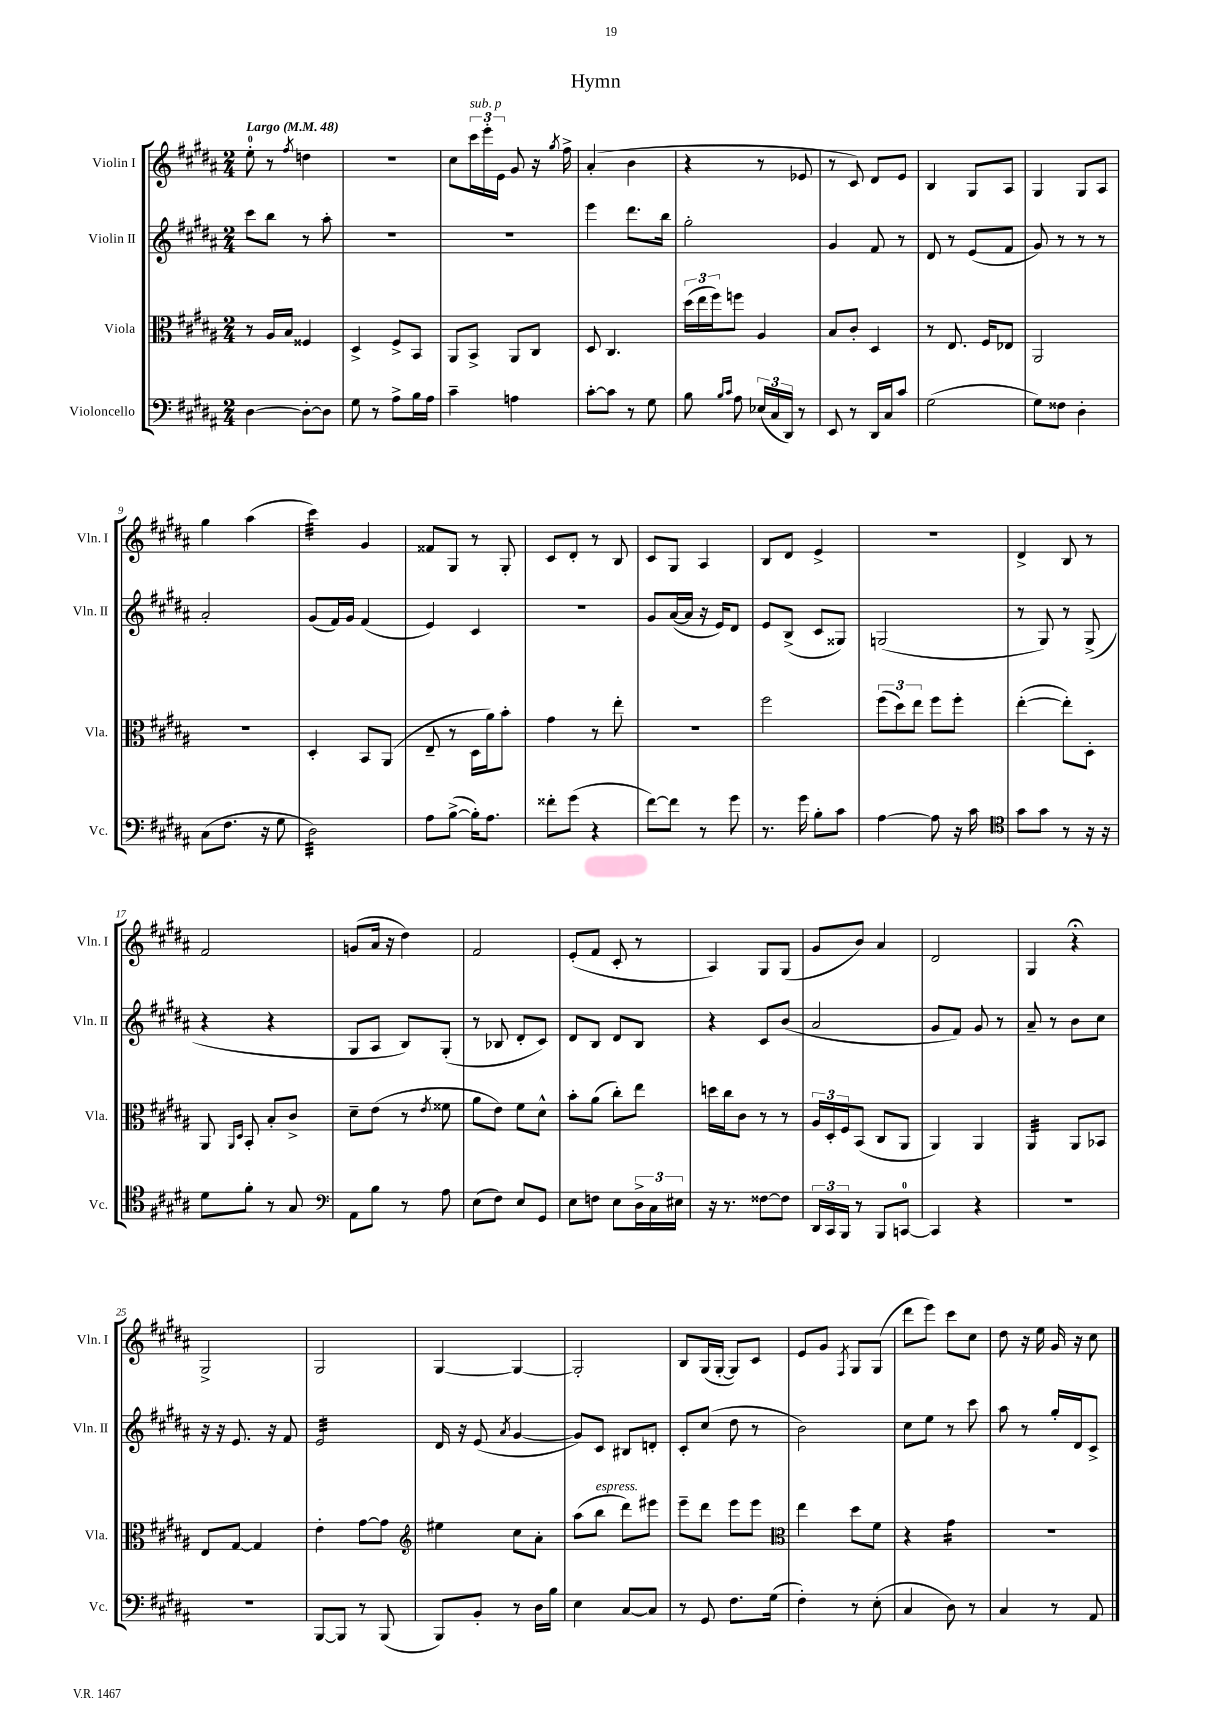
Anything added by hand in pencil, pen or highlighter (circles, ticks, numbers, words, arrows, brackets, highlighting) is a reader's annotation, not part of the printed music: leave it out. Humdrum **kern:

**kern	**kern	**kern	**kern
*staff4	*staff3	*staff2	*staff1
*clefF4	*clefC3	*clefG2	*clefG2
*k[f#c#g#d#a#]	*k[f#c#g#d#a#]	*k[f#c#g#d#a#]	*k[f#c#g#d#a#]
*M2/4	*M2/4	*M2/4	*M2/4
*MM48	*MM48	*MM48	*MM48
[4D#\	8r	8ccc#\L	8ee'\
.	16A#/LL	8bb\J	8r
.	16B/JJ	.	.
.	.	.	8qff#/
8D#'\_L	4F##/	8r	4dd\
8D#\]J	.	8aa#'\	.
=	=	=	=
8G#\	4D#^/	2r	2r
8r	.	.	.
8A#^\L	8F#^/L	.	.
16B\L	8BB/J	.	.
16A#\JJ	.	.	.
=	=	=	=
4c#~\	8AA#/L	2r	8cc#\L
.	8BB^/J	.	24ccc#\L
.	.	.	24eee'\
.	.	.	24e\JJ
4A\	8AA#/L	.	8g#/
.	8C#/J	.	16r
.	.	.	8qgg#/
.	.	.	16ff#^\
=	=	=	=
[8c#'\L	8D#/	4eee\	(4a#'/
8c#\]J	4.C#/	.	.
8r	.	8.ddd#\L	4b\
8G#\	.	.	.
.	.	16bb\Jk	.
=	=	=	=
8B\	(24dd#\LL	2gg#'\	4r
.	24ee\	.	.
.	24ff#\J)	.	.
16qqB/LL	.	.	.
16qqc#/JJ	.	.	.
8A#\	8ff\J	.	.
(24E-/LL	4A#/	.	8r
24C#/	.	.	.
24DD#/JJ)	.	.	.
8r	.	.	8e-/
=	=	=	=
8EE/	8B/L	4g#/	8r
8r	8c#'/J	.	8c#/)
16DD#/LL	4D#/	8f#/	8d#/L
16C#/J	.	.	.
8c#/J	.	8r	8e/J
=	=	=	=
(2G#\	8r	8d#/	4B/
.	8.E/	8r	.
.	.	(8e/L	8G#/L
.	16F#/LK	.	.
.	8E-/J	8f#/J	8A#/J
=	=	=	=
8G#\L)	2AA#/	8g#/)	4G#/
8F##\J	.	8r	.
4D#'\	.	8r	8G#/L
.	.	8r	8A#/J
=	=	=	=
(8C#\L	2r	2a#'/	4gg#\
8.F#\J	.	.	.
.	.	.	(4aa#\
16r	.	.	.
8G#\	.	.	.
=	=	=	=
2D#\)	4D#'/	(8g#/L	4ccc#\)
.	.	16f#/L)	.
.	.	16g#/JJ	.
.	8BB/L	(4f#/	4g#/
.	(8AA#/J	.	.
=	=	=	=
8A#\L	8E~/	4e/)	8f##/L
([8B^\J	8r	.	8G#/J
16B'\]LK)	16D#\LL	4c#/	8r
8.A#\J	16a#\J)	.	.
.	8b'\J	.	8G#'/
=	=	=	=
8f##'\L	4g#\	2r	8c#/L
(8g#\J	.	.	8d#'/J
4r	8r	.	8r
.	8ee'\	.	8B/
=	=	=	=
[8f#\L)	2r	8g#/L	8c#/L
8f#\]J	.	([16a#/L	8G#/J
.	.	16a#/]JJ	.
8r	.	16r	4A#/
.	.	16e/LK)	.
8g#\	.	8d#/J	.
=	=	=	=
8.r	2ff#\	8e/L	8B/L
.	.	(8B^/J	8d#/J
16g#\	.	.	.
8B'\L	.	8c#/L	4e^/
8c#\J	.	8G##/J)	.
=	=	=	=
[4A#\	(12ff#\L	(2G/	2r
.	12dd#\)	.	.
.	12ee\J	.	.
8A#\]	8ff#\L	.	.
16r	8ff#'\J	.	.
16c#\	.	.	.
=	=	=	=
*clefC4	*	*	*
8g#\L	([4ee'\	8r	4d#^/
8g#\J	.	8G#/)	.
8r	8ee'\]L)	8r	8B/
16r	8D#'\J	(8G#^/	8r
16r	.	.	.
=	=	=	=
8d#\L	8AA#/	4r	2f#/
.	16qqAA#/LL	.	.
.	16qqD#/JJ	.	.
8f#'\J	8BB'/	.	.
8r	8B'/L	4r	.
8G#/	8c#^/J	.	.
=	=	=	=
*clefF4	*	*	*
8AA#\L	8d#~\L	8G#/L	(8g/L
8B\J	(8e\J	8A#/J	16a#/Jk
.	.	.	16r
8r	8r	8B/L)	4dd#\)
.	8qe/	.	.
8A#\	8f##\	(8G#'/J	.
=	=	=	=
(8E\L	8a#\L	8r	2f#/
8F#\J)	8e\J)	8B-/	.
8E/L	8f#\L	8d#'/L	.
8GG#/J	8d#^^\J	8c#/J)	.
=	=	=	=
8E\L	8b'\L	8d#/L	(8e'/L
8F\J	(8a#\J	8B/J	8f#/J
8E\L	8cc#'\L)	8d#/L	8c#'/
24D#^\L	8ee\J	8B/J	8r
24C#\	.	.	.
24E#\JJ	.	.	.
=	=	=	=
16r	16dd\LL	4r	4A#/)
8.r	16cc#\J	.	.
.	8c#\J	.	.
[8F##\L	8r	8c#/L	8G#/L
8F##\]J	8r	(8b/J	(8G#/J
=	=	=	=
24DD#/LL	24A#/LL	2a#/	8g#/L
24CC#/	24D#'/	.	.
24BBB/JJ	24F#/J	.	.
8r	(8BB/J	.	8b/J)
8BBB/L	8C#/L	.	4a#/
[8CC/J	8AA#/J	.	.
=	=	=	=
4CC/]	4AA#/)	8g#/L	2d#/
.	.	8f#/J)	.
4r	4AA#/	8g#/	.
.	.	8r	.
=	=	=	=
2r	4AA#/	8a#~/	4G#/
.	.	8r	.
.	8AA#/L	8b\L	4r;
.	8BB-/J	8cc#\J	.
=	=	=	=
2r	8E/L	16r	2G#^/
.	.	16r	.
.	[8G#/J	8.e/	.
.	4G#/]	.	.
.	.	16r	.
.	.	8f#/	.
=	=	=	=
[8BBB/L	4e'\	2e/	2G#/
8BBB/]J	.	.	.
8r	[8g#\L	.	.
(8BBB/	8g#\]J	.	.
=	=	=	=
*	*clefG2	*	*
8BBB/L)	4ee#\	16d#/	[4G#/
.	.	16r	.
8BB'/J	.	(8e/	.
.	.	8qa#/	.
8r	8cc#\L	[4g#/	4G#/_
16D#\LL	8a#'\J	.	.
16B\JJ	.	.	.
=	=	=	=
4E\	(8aa#\L	8g#/]L)	2G#'/]
.	8bb\J	8c#/J	.
[8C#/L	8ddd#\L)	8B#/L	.
8C#/]J	8eee#\J	8d'/J	.
=	=	=	=
8r	8eee~\L	8c#'/L	8B/L
8GG#/	8ddd#\J	(8cc#/J	(16G#/L
.	.	.	[16G#'/JJ
8.F#\L	8eee\L	8dd#\	8G#/]L)
.	8eee\J	8r	8c#/J
(16G#\Jk	.	.	.
=	=	=	=
*	*clefC3	*	*
4F#'\)	4ee\	2b\)	8e/L
.	.	.	8g#/J
.	.	.	8qF#/
8r	8dd#\L	.	8G#/L
(8E'\	8f#\J	.	(8G#/J
=	=	=	=
4C#/	4r	8cc#\L	8ddd#\L
.	.	8ee\J	8eee\J)
8D#\)	4g#\	8r	8ccc#\L
8r	.	8ccc#\	8cc#\J
=	=	=	=
4C#/	2r	8aa#\	8dd#\
.	.	8r	16r
.	.	.	16ee\
8r	.	16gg#'/LL	16g#/
.	.	16d#/J	16r
8AA#/	.	8c#^/J	8cc#\
==	==	==	==
*-	*-	*-	*-
